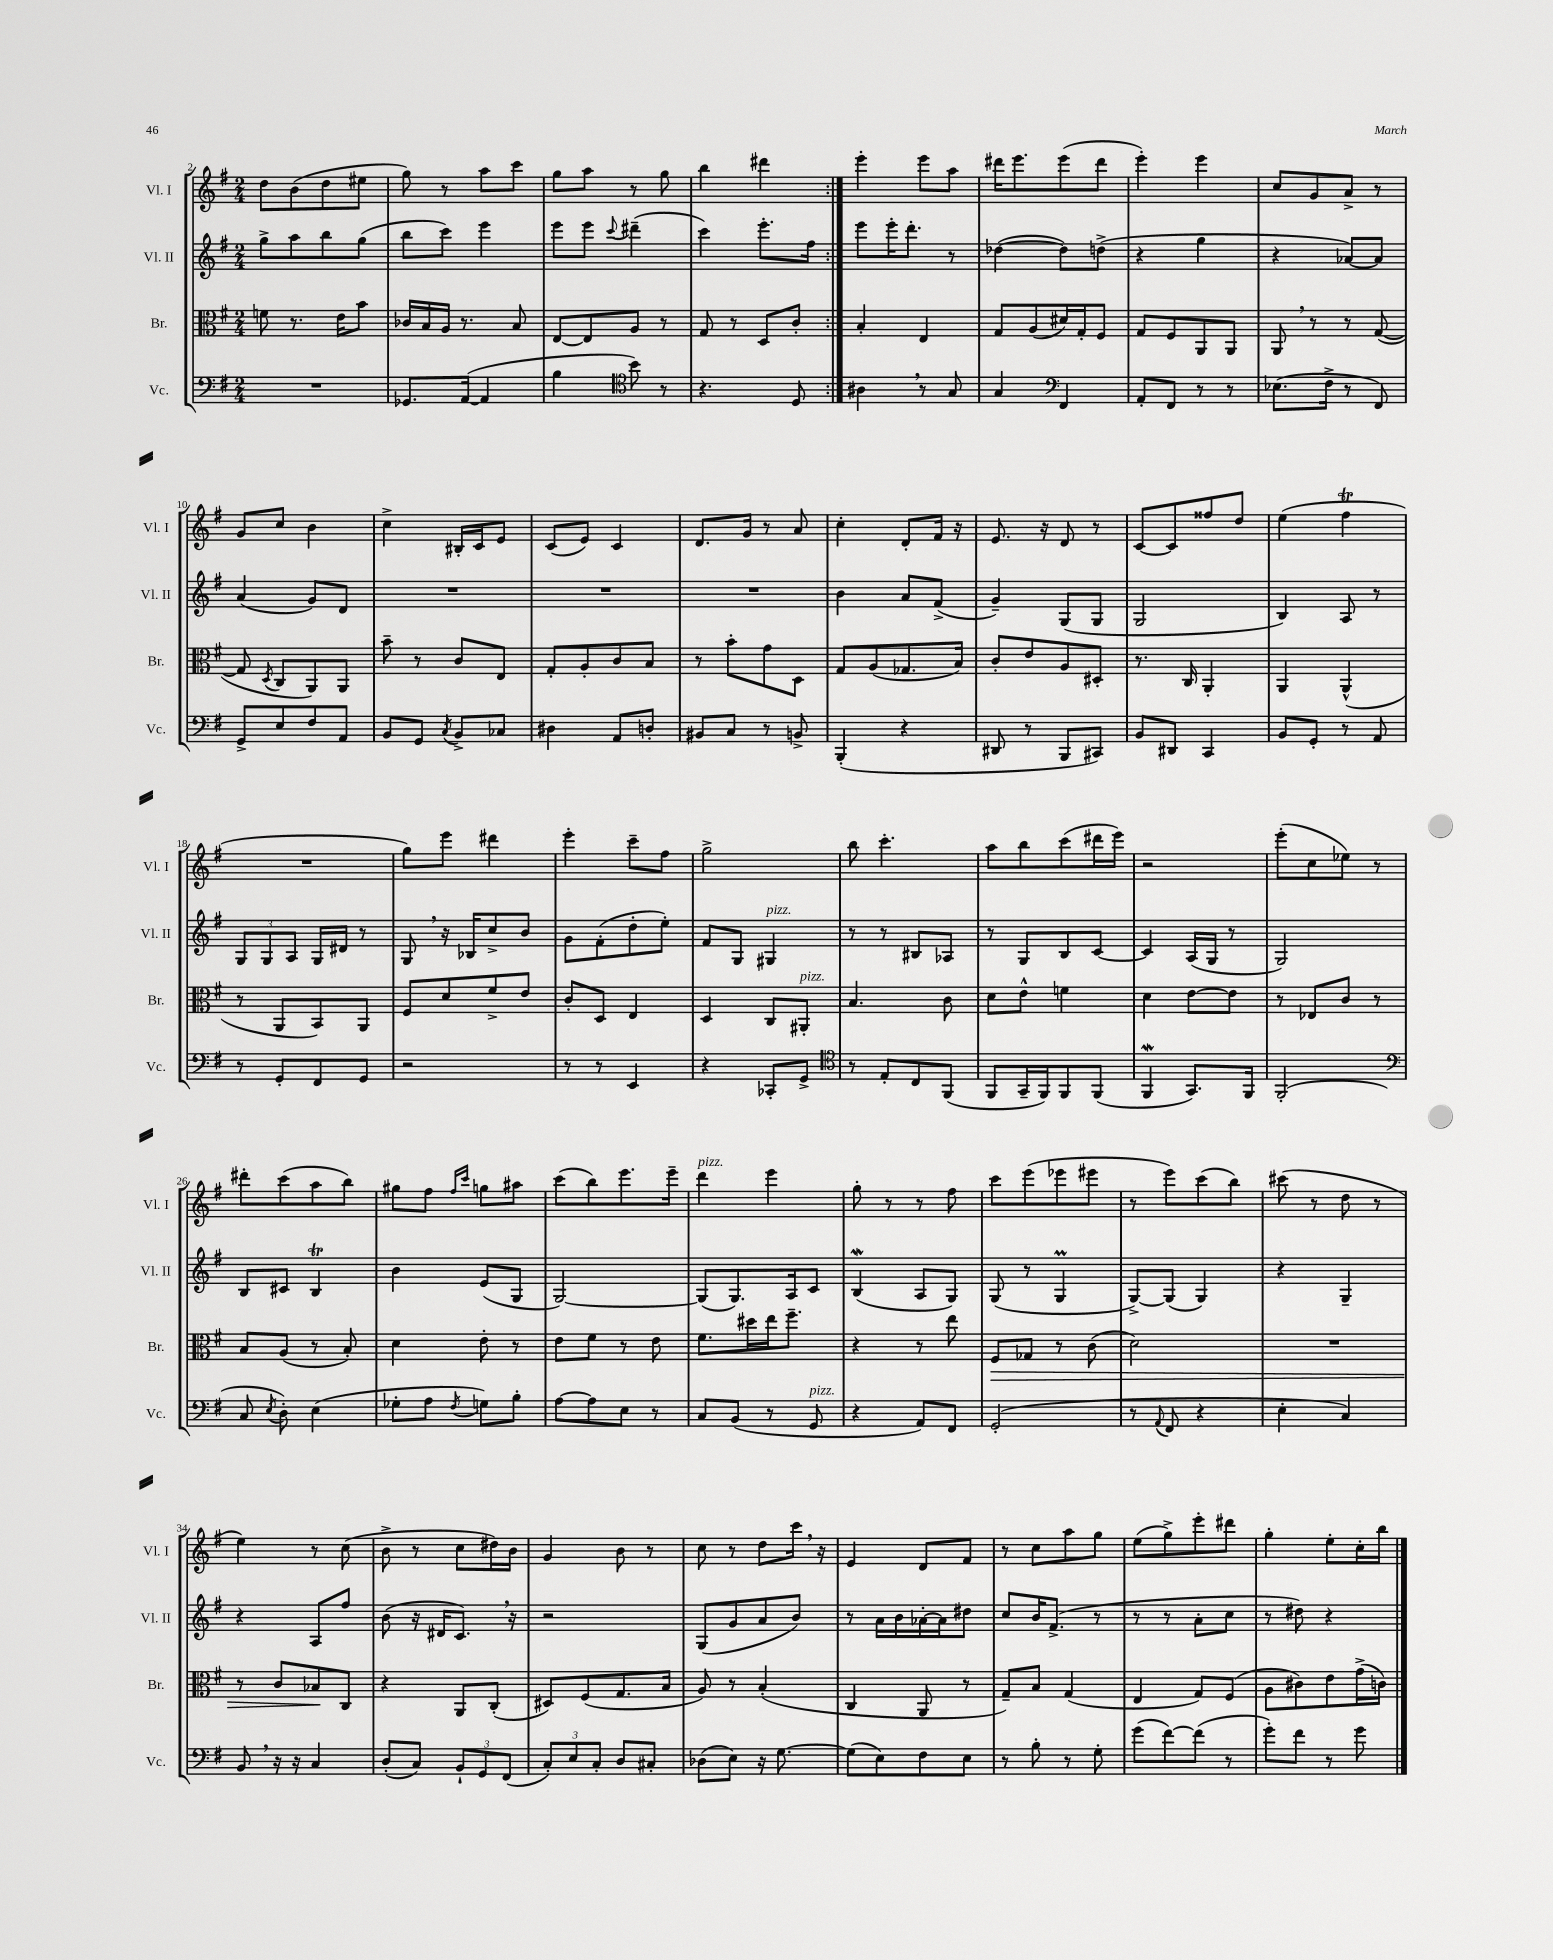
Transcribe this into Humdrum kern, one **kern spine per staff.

**kern	**kern	**kern	**kern
*staff4	*staff3	*staff2	*staff1
*clefF4	*clefC3	*clefG2	*clefG2
*k[f#]	*k[f#]	*k[f#]	*k[f#]
*M2/4	*M2/4	*M2/4	*M2/4
2r	8f	8gg^	8dd
.	8.r	8aa	(8b
.	.	8bb	8dd
.	16e	.	.
.	8b	(8gg	8ee#
=	=	=	=
8.GG-	16c-	8bb	8gg)
.	16B	.	.
.	16A	8ccc)	8r
([16AA	8.r	.	.
4AA]	.	4eee	8aa
.	8B	.	8ccc
=	=	=	=
4B	[8E	8eee	8gg
.	8E]	8eee	8aa
*clefC4	*	*	*
.	.	8qqccc	.
8b)	8A	(4ddd#~	8r
8r	8r	.	8gg
=	=	=	=
4.r	8G	4ccc)	4bb
.	8r	.	.
.	8D	8.eee'	4ddd#
8D	8c'	.	.
.	.	16ff#	.
=:|!	=:|!	=:|!	=:|!
4A#	4B'	8eee	4eee'
.	.	16eee'	.
.	.	8.ddd'	.
8r	4E	.	8eee
8G	.	8r	8aa
=	=	=	=
4G	8G	([4dd-	16ddd#
.	.	.	8.eee
.	(8A	.	.
*clefF4	*	*	*
4FF#	16d#)	8dd-])	(8eee
.	16G'	.	.
.	8F#	(8dd^	8ddd#
=	=	=	=
8AA'	8G	4r	4eee')
8FF#	8F#	.	.
8r	8AA	4gg	4eee
8r	8AA	.	.
=	=	=	=
(8.E-	8AA	4r	8cc
.	8r	.	8g
16F#^	.	.	.
8r	8r	[8a-)	8a^
8FF#)	([8G	8a-]	8r
=	=	=	=
8GG^	8G]	(4a	8g
.	8qD	.	.
8E	8C	.	8cc
8F#	8AA)	8g)	4b
8AA	8AA	8d	.
=	=	=	=
8BB	8b~	2r	4cc^
8GG	8r	.	.
8qC	.	.	.
8BB^	8c	.	16B#'
.	.	.	16c
8C-	8E	.	8e
=	=	=	=
4D#	8G'	2r	(8c
.	8A'	.	8e)
8AA	8c	.	4c
8D'	8B	.	.
=	=	=	=
8BB#	8r	2r	8.d
8C	8b'	.	.
.	.	.	16g
8r	8g	.	8r
8BB^	8D	.	8a
=	=	=	=
(4BBB'	8G	4b	4cc'
.	(8A	.	.
4r	8.G-	8a	8d'
.	.	(8f#^	16f#
.	16B)	.	16r
=	=	=	=
8DD#	8c'	4g~)	8.e
8r	8e	.	.
.	.	.	16r
8BBB	8A	(8G	8d
8CC#)	8D#'	8G	8r
=	=	=	=
8BB	8.r	2G	[8c
8DD#	.	.	8c]
.	16C	.	.
4CC	4AA'	.	8ff##
.	.	.	8dd
=	=	=	=
8BB	4AA	4B)	(4ee
8GG'	.	.	.
8r	(4AA^^	8A	4ff#
8AA	.	8r	.
=	=	=	=
8r	8r	12G	2r
.	.	12G	.
8GG'	8AA	.	.
.	.	12A	.
8FF#	8BB)	16G	.
.	.	16d#	.
8GG	8AA	8r	.
=	=	=	=
2r	8F#	8G	8gg)
.	8d	16r	8eee
.	.	16B-	.
.	8f#^	8cc^	4ddd#
.	8e	8b	.
=	=	=	=
8r	8c'	8g	4eee'
8r	8D	(8f#'	.
4EE	4E	8dd'	8ccc~
.	.	8ee')	8ff#
=	=	=	=
4r	4D	8f#	2gg^
.	.	8G	.
8CC-'	8C	4G#	.
8GG^	8AA#'	.	.
=	=	=	=
*clefC4	*	*	*
8r	4.B	8r	8bb
8E'	.	8r	4.ccc'
8C	.	8B#	.
(8FF#	8c	8A-	.
=	=	=	=
8FF#	8d	8r	8aa
16GG~	8e^^	8G	8bb
16FF#)	.	.	.
8FF#	4f	8B	(8ccc
(8FF#	.	[8c	16ddd#
.	.	.	16eee)
=	=	=	=
4FF#	4d	4c]	2r
8.GG)	[8e	(16A	.
.	.	16G	.
.	8e]	8r	.
16FF#	.	.	.
=	=	=	=
(2FF#'	8r	2G)	(8eee'
.	8E-	.	8cc
.	8c	.	8ee-)
.	8r	.	8r
=	=	=	=
*clefF4	*	*	*
8C	8B	8B	8ddd#'
8qE	.	.	.
8D')	(8A	8c#	(8ccc
(4E	8r	4B	8aa
.	8B')	.	8bb)
=	=	=	=
8G-'	4d	4b	8gg#
8A	.	.	8ff#
.	.	.	16qqff#
8qF#	.	.	16qqccc
8G)	8e'	(8e	8gg
8B'	8r	8G	8aa#
=	=	=	=
[8A	8e	[2G)	(8ccc
8A]	8f#	.	8bb)
8E	8r	.	8.eee
8r	8e	.	.
.	.	.	16eee~
=	=	=	=
8C	8.f#	(8G]	4ddd
(8BB	.	8.G)	.
.	16dd#	.	.
8r	16ee	.	4eee
.	8.ff#~	16A	.
8GG	.	8c	.
=	=	=	=
4r	4r	(4B	8gg'
.	.	.	8r
8AA)	8r	8A	8r
8FF#	8ee	8G)	8ff#
=	=	=	=
(2GG'	8F#	(8G	8ccc
.	8G-	8r	(8eee
.	8r	4G	8eee-
.	(8c	.	8eee#
=	=	=	=
8r	2d)	[8G^)	8r
8qqAA	.	.	.
8FF#	.	(8G]	8eee)
4r	.	4G)	(8ccc
.	.	.	8bb)
=	=	=	=
4E'	2r	4r	(8ccc#
.	.	.	8r
4C)	.	4G~	8dd
.	.	.	8r
=	=	=	=
8BB	8r	4r	4ee)
16r	8c	.	.
16r	.	.	.
4C	8B-	8A	8r
.	8C	8ff#	(8cc
=	=	=	=
(8D'	4r	(8b	8b^
8C)	.	16r	8r
.	.	16d#	.
12BB`	8AA	8.c)	8cc
12GG	.	.	.
.	(8C'	.	16dd#)
(12FF#	.	.	.
.	.	16r	16b
=	=	=	=
12C')	8D#)	2r	4g
12E	.	.	.
.	(8F#	.	.
12C'	.	.	.
8D	8.G	.	8b
8C#'	.	.	8r
.	16B	.	.
=	=	=	=
(8D-	8A)	(8G	8cc
8E)	8r	8g	8r
16r	(4B'	8a	8dd
[8.G	.	.	.
.	.	8b)	16ccc
.	.	.	16r
=	=	=	=
(8G]	4C	8r	4e
8E)	.	16a	.
.	.	16b	.
8F#	8AA	[16a-'	8d
.	.	16a-]	.
8E	8r	8dd#	8f#
=	=	=	=
8r	8G~)	8cc	8r
8B'	8B	16b	8cc
.	.	(8.f#^	.
8r	(4G	.	8aa
8G'	.	8r	8gg
=	=	=	=
(8g	4E	8r	(8ee
[8f#)	.	8r	8gg^)
(8f#]	8G)	8a'	8eee'
8r	(8F#	8cc	8ddd#
=	=	=	=
8g')	8A	8r	4gg'
8f#	8c#)	8dd#)	.
8r	8e	4r	8ee'
8g	(16g^	.	16cc'
.	16c)	.	16bb
==	==	==	==
*-	*-	*-	*-
